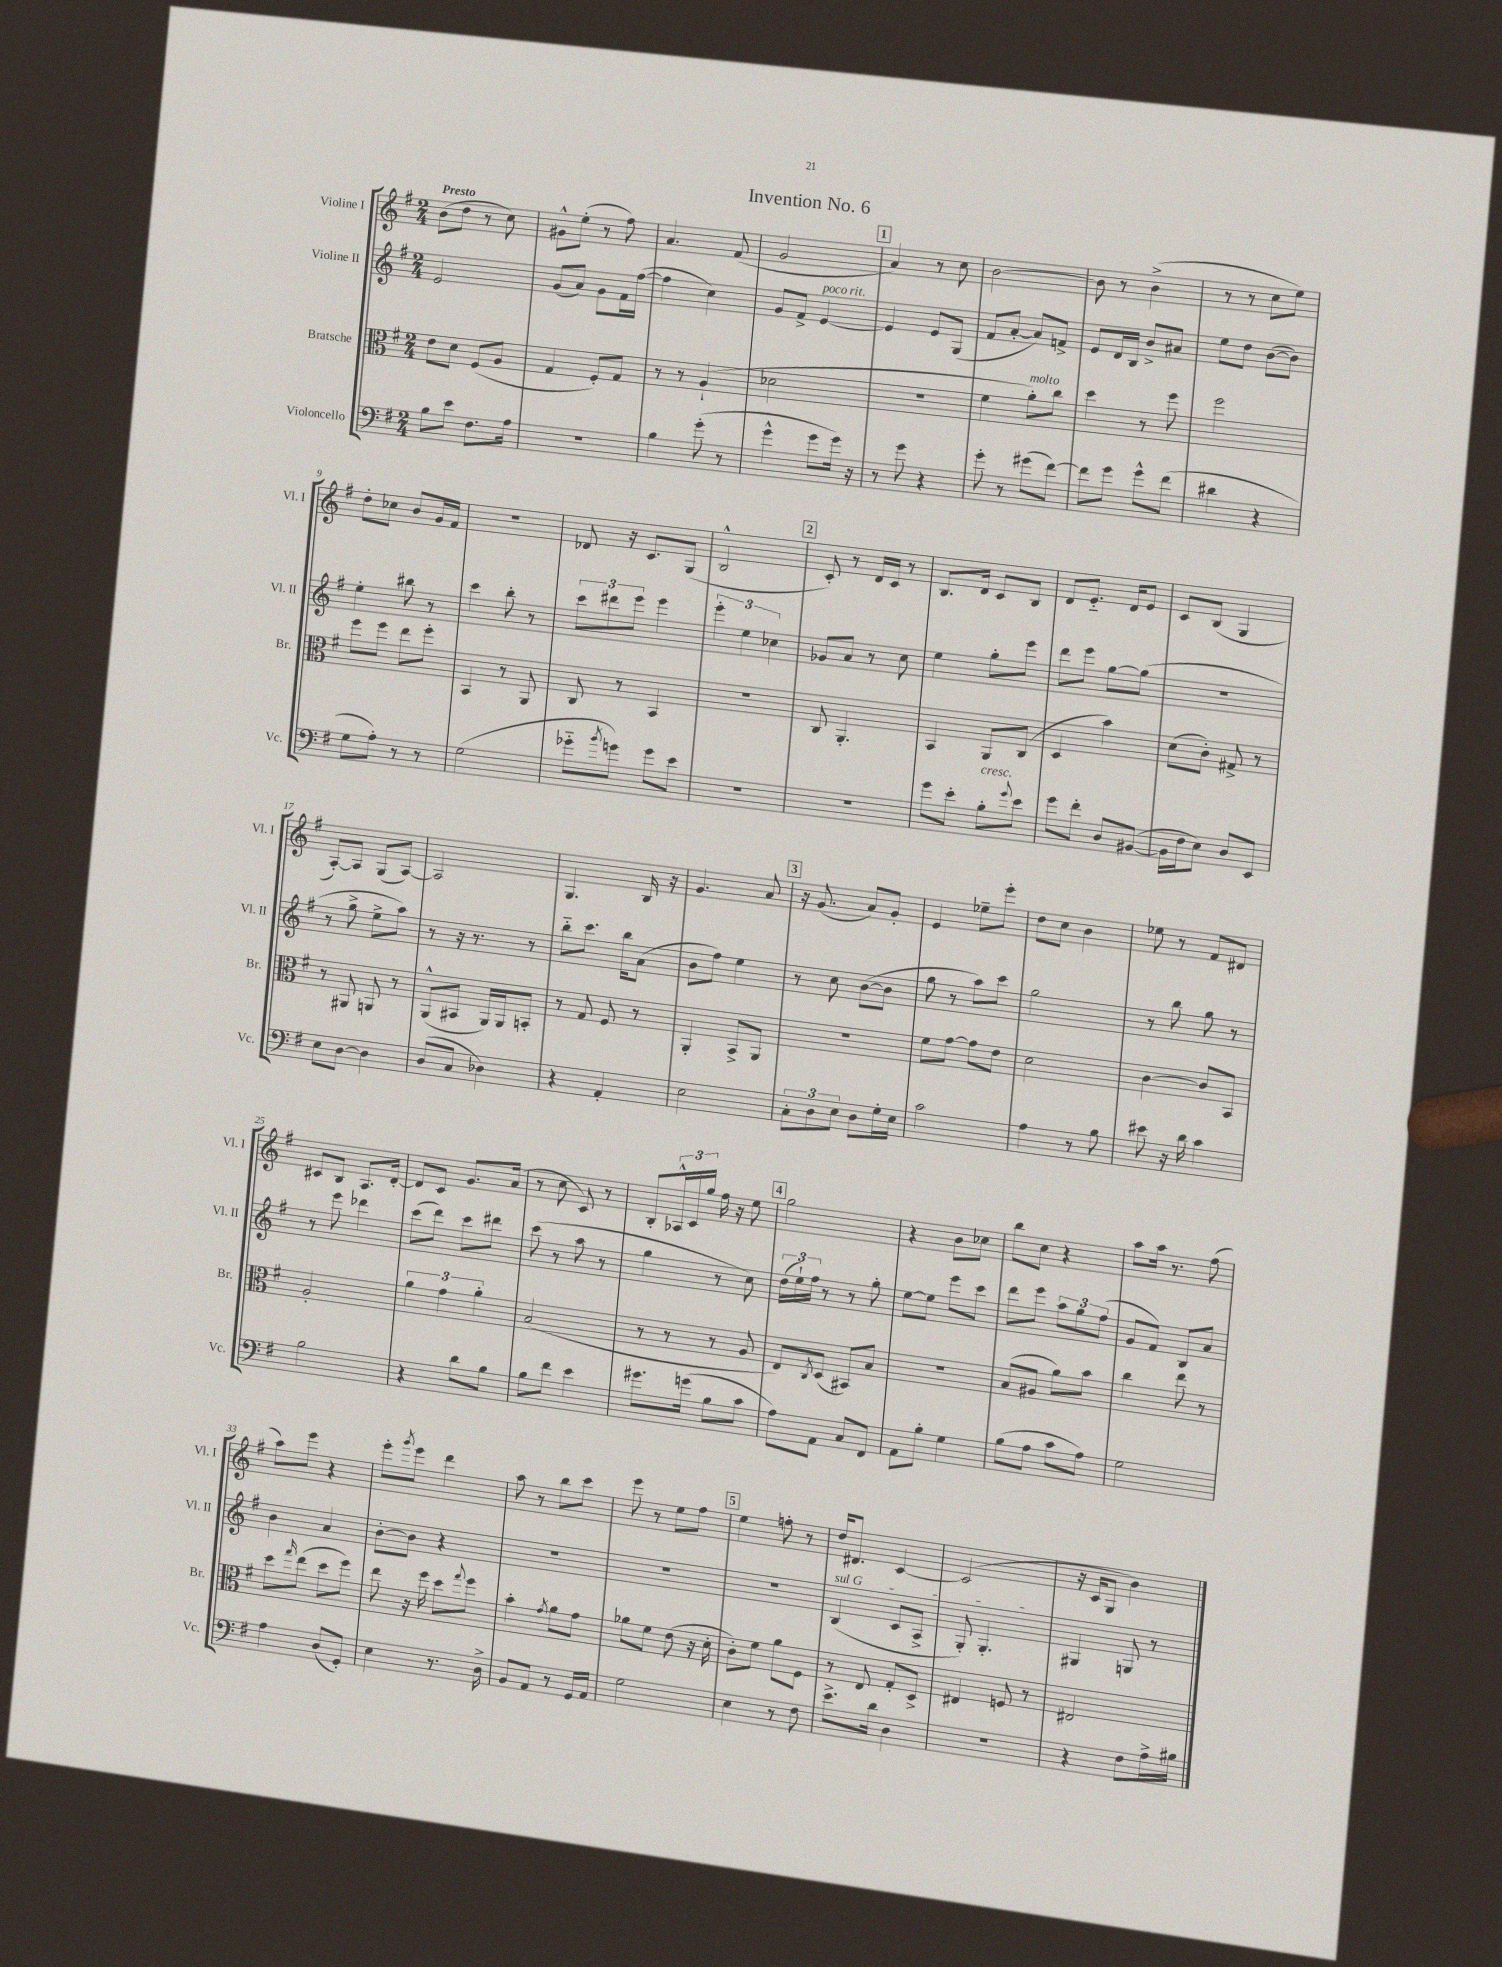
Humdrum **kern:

**kern	**kern	**kern	**kern
*part4	*part3	*part2	*part1
*staff4	*staff3	*staff2	*staff1
*I"Violoncello	*I"Bratsche	*I"Violine II	*I"Violine I
*I'Vc.	*I'Br.	*I'Vl. II	*I'Vl. I
*clefF4	*clefC3	*clefG2	*clefG2
*k[f#]	*k[f#]	*k[f#]	*k[f#]
*M2/4	*M2/4	*M2/4	*M2/4
=1	=1	=1	=1
!	!	!	!LO:TX:a:B:t=Presto
8B\L	8e\L	2e/	(8b\L
8e\J	8d\J	.	8dd\J
8.F#\L	(8F#/L	.	8r
.	8A/J	.	8cc\)
16A\Jk	.	.	.
=2	=2	=2	=2
2r	4G/	(8g/L	8g#X^^\L
.	.	8a/J)	(8ee'\J
.	8F#'/L)	8g\L	8r
.	8G/J	16f#\L	8ff#\)
.	.	([16ff#\JJ	.
=3	=3	=3	=3
4B\	8r	4ff#\]	4.a/
.	8r	.	.
(8g'\	(4A`/	4cc\)	.
8r	.	.	(8f#/
=4	=4	=4	=4
4g^^\	2d-X\	8g/L	2g/
.	.	8f#^/J	.
!	!	!LO:TX:a:i:t=poco rit.	!
8g\L	.	[4e/	.
16g\Jk)	.	.	.
16r	.	.	.
!!LO:REH:place=s1:t=1
=5	=5	=5	=5
8r	2r	4e/]	4a/)
8g\	.	.	.
4r	.	8e/L	8r
.	.	(8G/J	8cc\
=6	=6	=6	=6
8g'\	4f#\	8f#/L	[2b\
8r	.	[8a'/J	.
!	!LO:TX:a:i:t=molto	!	!
(8g#X\L	8a'\L)	8a/L])	.
[8f#\J)	8cc\J	8fn^/J	.
=7	=7	=7	=7
8f#\L]	4dd\	8e/L	8b\]
8g\J	.	16d/L	8r
.	.	16B/JJ	.
8g^^\L	8r	8b^/L	(4b^\
(8f#\J	8ff#\	8a#X/J	.
=8	=8	=8	=8
4d#X\	2ff#\	8ee\L	8r
.	.	8dd\J	8r
4r	.	([8b\L	8cc\L
.	.	8b\J])	8ee\J)
!!LO:LB:g=z
=9	=9	=9	=9
8G\L	8ff#\L	4ee'\	8dd'\L
8A'\J)	8ff#\J	.	8cc-X\J
8r	8ee\L	8bb#X\	8b/L
8r	8ff#'\J	8r	16g/L
.	.	.	16f#/JJ
=10	=10	=10	=10
(2G\	4BB/	4ccc\	2r
.	8r	8bb'\	.
.	8AA/	8r	.
=11	=11	=11	=11
8g-X\L	8C/	12ccc\L	8d-X/
.	.	12ddd#X\	.
8qb/	.	.	.
8gn\J)	8r	.	16r
.	.	12eee\J	.
.	.	.	8.c/L
8g\L	4BB/	4eee\	.
8e\J	.	.	(8G/J
=12	=12	=12	=12
2r	2r	6eee'\	2B^^/
.	.	6ee\	.
.	.	6cc-X\	.
!!LO:REH:place=s1:t=2
=13	=13	=13	=13
2r	8C/	8g-X/L	8c'/)
.	4.AA'/	8a/J	8r
.	.	8r	16d/LL
.	.	.	16c/JJ
.	.	8cc\	8r
=14	=14	=14	=14
8g\L	4BB/	4ee\	8.B/L
8e'\J	.	.	.
.	.	.	16d/Jk
!LO:TX:a:i:t=cresc.	!	!	!
8B'\L	8AA/L	8gg'\L	8c/L
8qqg/	.	.	.
8e\J	(8C/J	8eee\J	8B/J
=15	=15	=15	=15
8g\L	4D/	8ddd\L	8d/L
8f#'\J	.	8eee\J	8.e/J
8D/L	4b\)	[8gg\L	.
.	.	.	16d/KL
([8BB#X/J	.	(8gg\J]	8e/J
=16	=16	=16	=16
16BB#\LL]	(8d\L	2r	8c/L
16F#\J	.	.	.
8E\J)	8c'\J)	.	(8B/J
8D/L	8G#X^/	.	4G/
8EE/J	8r	.	.
!!LO:LB:g=z
=17	=17	=17	=17
8E\L	8r	8r	[8A'/L)
[8D\J	8AA#X/	8gg^\	8A/J]
4D\]	8AAn/	8ee^\L	(8G/L
.	8r	8aa\J)	[8A/J)
=18	=18	=18	=18
(8D/L	(8AA^^/L	8r	2A/]
8C/J	8BB#X/J	16r	.
.	.	8.r	.
4D-X\)	16AA/LL)	.	.
.	16AA/J	.	.
.	8BBn'/J	8r	.
=19	=19	=19	=19
4r	8r	8bb\L	4.G/
.	8G/	8.ccc\J	.
4AA'/	8F#/	.	.
.	.	16bb\KL	.
.	8r	(8a\J	16B/
.	.	.	16r
=20	=20	=20	=20
2E\	4AA'/	8b\L	4.g/
.	.	8ff#\J)	.
.	8BB^/L	4ee\	.
.	8AA/J	.	8a/
!!LO:REH:place=s1:t=3
=21	=21	=21	=21
12C'\L	2r	8r	16r
.	.	.	(8.g/
12D\	.	.	.
.	.	8cc\	.
12E\J	.	.	.
8D\L	.	([8b\L	8a/L)
16G'\L	.	8b\J]	8g'/J
16E\JJ	.	.	.
=22	=22	=22	=22
2c\	8f#\L	8gg\	4e/
.	[8g\J	8r	.
.	8g\L]	8aa\L)	8ee-X~\L
.	8e\J	8ccc\J	8eee'\J
=23	=23	=23	=23
4A\	2d\	2gg\	8dd\L
.	.	.	8cc\J
8r	.	.	4b\
8B\	.	.	.
=24	=24	=24	=24
8e#X\	[4c\	8r	8ee-X\
16r	.	8bb\	8r
16d\	.	.	.
4c\	8c/L]	8gg\	8f#/L
.	8BB/J	8r	8d#X/J
!!LO:LB:g=z
=25	=25	=25	=25
2B\	2A'/	8r	8c#X/L
.	.	8eee\	8B/J
.	.	4ddd-X\	8.A/L
.	.	.	[16d'/Jk
=26	=26	=26	=26
4r	6a\	(8ccc\L	8d/L]
.	.	8ddd\J)	8c/J
.	6g\	.	.
8d\L	.	8ccc\L	8.g/L
.	6a'\	.	.
8B\J	.	8ddd#X\J	.
.	.	.	(16a/Jk
=27	=27	=27	=27
8B\L	(2B/	(8ccc\	8r
8f#\J	.	8r	8cc\
4e\	.	8aa\	8c/)
.	.	8r	8r
=28	=28	=28	=28
8.g#X\L	8r	4gg\	8B'/L
.	8r	.	24A-X^^/L
.	.	.	24c/
(16gn\Jk	.	.	.
.	.	.	24gg/JJ
8B\L	8r	8r	16ff#\
.	.	.	16r
8c\J	8A/	8cc\)	8ee\
!!LO:REH:place=s1:t=4
=29	=29	=29	=29
8A\L)	8E/L)	(24dd\LL	2gg\
.	.	24ee`\)	.
.	.	24ff#\JJ	.
.	8qC/	.	.
8AA\J	(8D/J	8r	.
8C/L	8BB#X/L)	8r	.
8FF#/J	8B/J	8gg'\	.
=30	=30	=30	=30
8AA\L	2r	[8ee\L	4r
8B'\J	.	8ee\J]	.
4G\	.	8eee\L	8b\L
.	.	8ccc\J	8cc-X\J
=31	=31	=31	=31
(8B\L	(8B/L	8ddd\L	8bb\L
8A\J	8A#X/J	8eee\J	8cc\J
8c\L	8a\L)	12aa\L	4r
.	.	12gg\	.
8A\J)	8b\J	.	.
.	.	(12ff#\J	.
=32	=32	=32	=32
2G\	4cc\	8g/L	8aa\L
.	.	8f#/J)	16aa\Jk
.	.	.	8.r
.	8ee\	8B/L	.
.	8r	8a/J	(8ff#\
!!LO:LB:g=z
=33	=33	=33	=33
4A\	8dd\L	4b\	8aa\L)
.	16qqgg/	.	.
.	(8ee\J	.	8eee\J
(8D/L	8dd\L	4a/	4r
8GG'/J)	8ff#\J)	.	.
=34	=34	=34	=34
4E\	8ee\	[8b'\L	8eee'\L
.	.	.	8qggg/
.	16r	8b\J]	8eee\J
.	16ff#\	.	.
8.r	8dd\L	4r	4ddd\
.	8qqgg/	.	.
.	8ff#\J	.	.
16D^\	.	.	.
=35	=35	=35	=35
8BB/L	4b'\	2r	8aa\
8AA/J	.	.	8r
.	8qg/	.	.
8r	8a\L	.	8bb\L
16GG/LL	8g\J	.	8ccc\J
16AA/JJ	.	.	.
=36	=36	=36	=36
2G\	8a-X\L	2r	8eee\
.	8f#\J	.	8r
.	(8e\	.	8ee\L
.	16r	.	8ff#\J
.	16d'\	.	.
!!LO:REH:place=s1:t=5
=37	=37	=37	=37
4E\	8c'\L)	2r	4ee\
.	8f#\J	.	.
8r	8a\L	.	8ffn'\
8F#\	8F#\J	.	8r
=38	=38	=38	=38
!	!	!LO:TX:a:i:t=sul G	!
8.e^\L	8r	(4B/	16dd/KL
.	.	.	8.d#X/J
.	8E/	.	.
16d\Jk	.	.	.
4D\	8G'/L	8c/L	[4c/
.	8D^/J	8A^/J	.
=39	=39	=39	=39
2r	4E#X/	8G'/)	(2c/]
.	.	4.G'/	.
.	8Fn/	.	.
.	8r	.	.
=40	=40	=40	=40
4r	2E#X/	4G#X/	16r
.	.	.	16c/KL
.	.	.	8G/J
8F#\L	.	8Gn/	4b\)
16A^\L	.	8r	.
16B#X\JJ	.	.	.
==	==	==	==
*-	*-	*-	*-
